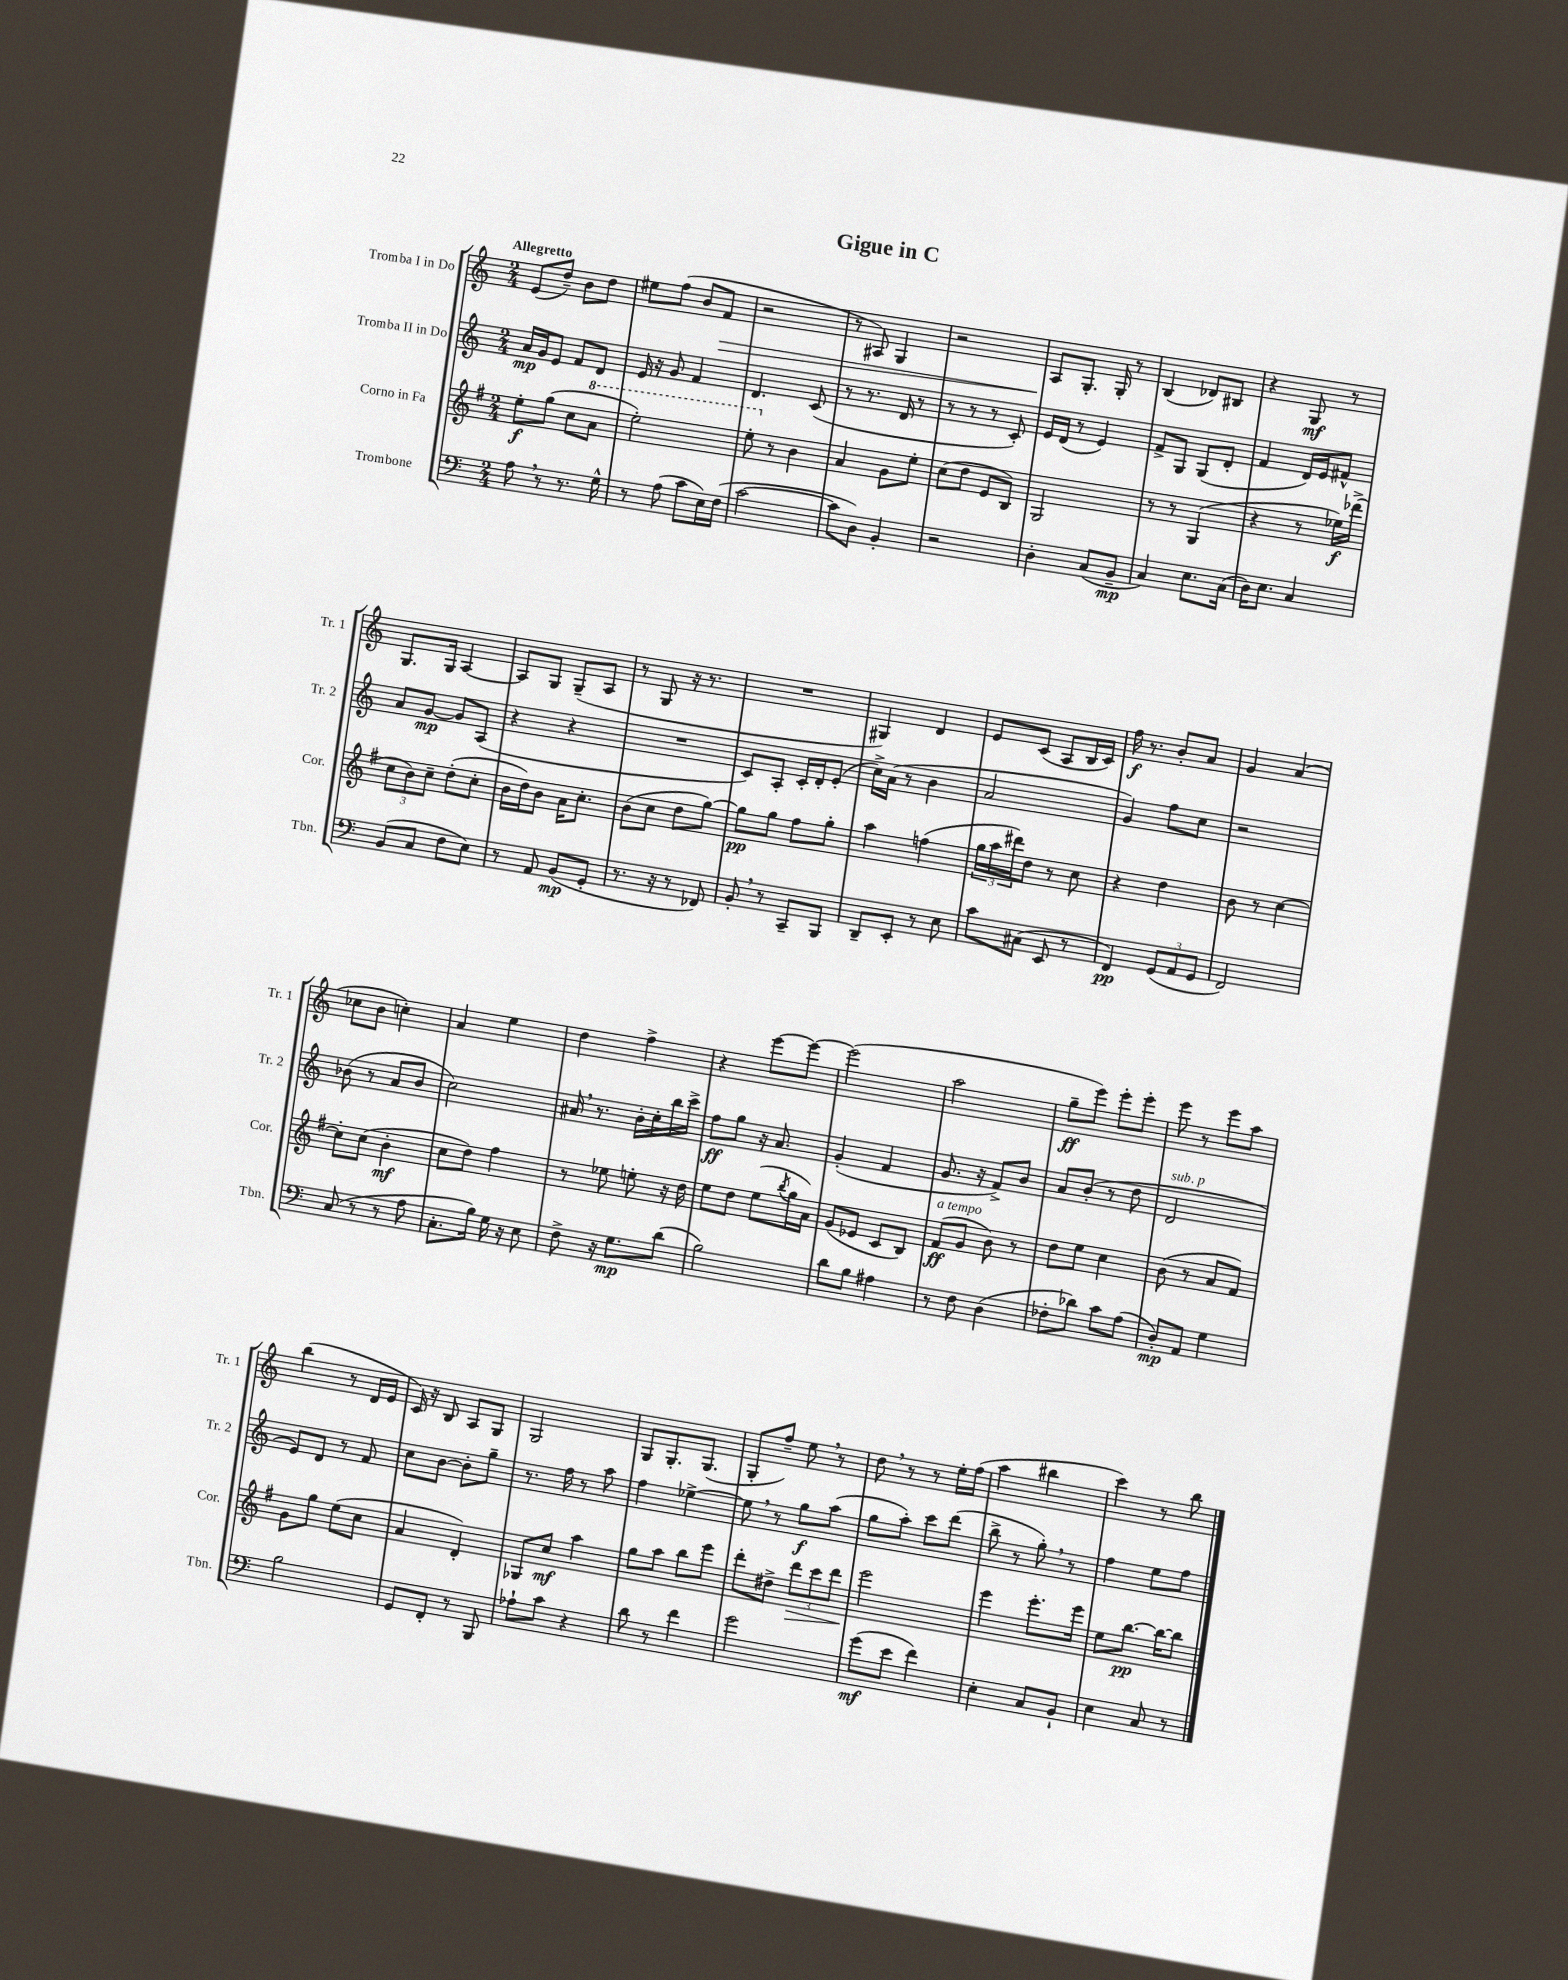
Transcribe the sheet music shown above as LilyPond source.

\header { title = "Gigue in C" }
<<
\new StaffGroup <<
\new Staff = "s0" \with { instrumentName = "Tromba I in Do" shortInstrumentName = "Tr. 1" } {
    \clef treble \key c \major \numericTimeSignature \time 2/4 \tempo "Allegretto"
    e'8( d''8--) b'8 d''8 |
    eis''8 f''8( b'8 f'8\> |
    r2 |
    r8 ais8) g4 |
    r2 |
    a8\! g8.-. g16-. r8 |
    b4( des'8) bis8 |
    r4 g8\mf r8 |
    g8. g16 a4~ |
    a8 g8 g8--( a8 |
    r8 g8 r16 r8. |
    R2 |
    gis4) d'4 |
    e'8 c'8( a8 b16 c'16) |
    f''16\f r8. b'8-. a'8 |
    g'4 a'4( |
    ces''8 b'8 c''4-.) |
    a'4 e''4 |
    d''4 f''4-> |
    r4 e'''8~ e'''8~ |
    e'''2( |
    a''2 |
    g''8--\ff e'''8) e'''8-. e'''8-. |
    e'''8 r8 e'''8 a''8 |
    b''4( r8 d'16 e'16 |
    c'16) r16 b8 a8 g8 |
    g2 |
    g8 g8.-. g8.( |
    g8-. f''8--) e''8 \breathe r8 |
    d''8 \breathe r8 r8 e''16-. f''16( |
    a''4 bis''4 |
    c'''4) r8 b''8 \bar "|." |
}
\new Staff = "s1" \with { instrumentName = "Tromba II in Do" shortInstrumentName = "Tr. 2" } {
    \clef treble \key c \major \numericTimeSignature \time 2/4
    a'16\mp g'16 e'8 f'8 d'8 |
    e'16 r16 g'8 f'4 |
    d'4. c'8( |
    r8 r8. d'16 r8 |
    r8 r8 r8 c'8-.) |
    e'16 d'16( r8 e'4) |
    f'8-> g8 g8( d'8-. |
    f'4 d'16) e'16 fis'8-^ |
    a'8 g'8~\mp g'8 a8( |
    r4 r4 |
    R2 |
    c'8) a8-. c'16-. d'16-. e'8-.( |
    c''16->) a'16( r8 b'4 |
    a'2 |
    g'4) f''8 c''8 |
    r2 |
    bes'8( r8 a'8 bes'8 |
    c''2) |
    ais'16 \breathe r8. b'16-. c''16-. b''16 c'''16-> |
    f''8\ff g''8 r16 a'8. |
    g'4-.( f'4 |
    g'8. r16 f'8->) b'8 |
    a'8 b'8-.( r8 d''8 |
    d'2^\markup { \italic "sub. p" } |
    e'8) d'8 r8 f'8 |
    c''8 b'8~ b'8-. g''8-- |
    r8. f''16 r8 a''8 |
    f''4 ees''4~-> |
    ees''8 \breathe r8 g''8\f a''8( |
    g''8 a''8-.) c'''8 d'''8( |
    b''8-> r8 g''8-.) \breathe r8 |
    f''4 e''8 f''8 \bar "|." |
}
\new Staff = "s2" \with { instrumentName = "Corno in Fa" shortInstrumentName = "Cor." } {
    \clef treble \key g \major \numericTimeSignature \time 2/4
    e''8-.\f g''8( c''8 \ottava #1 a''8 |
    e'''2-.) |
    e'''8-. \ottava #0 r8 b'4 |
    a'4 g'8 e''8-. |
    c''8( d''8 e'8 b8) |
    g2 |
    r8 r8 g4( |
    r4 r8 ees''16\f) des'''16->( |
    \tuplet 3/2 { c''8 b'8) c''8-- } d''8-.( c''8-. |
    b'16 d''16) b'8 a'16 c''8.-. |
    b'8( c''8 d''8 g''8~) |
    g''8\pp g''8 fis''8 g''8-. |
    a''4 f''4( |
    \tuplet 3/2 { g''16 a''16 dis'''16) } d''8 r8 c''8 |
    r4 d''4 |
    b'8 r8 c''4~ |
    c''8-. c''8( b'4-.\mf |
    c''8 d''8) fis''4 |
    r8 ees''8 e''8-. r16 d''16 |
    e''8 d''8 e''8( \acciaccatura { b''8 } g''16 a'16) |
    g'8( ees'8 c'8 b8) |
    fis'8\ff^\markup { \italic "a tempo" }( g'8 b'8) r8 |
    d''8 e''8 c''4 |
    b'8( r8 a'8 fis'8) |
    g'8 g''8 e''8( c''8 |
    a'4 d'4-.) |
    ges8 c''8\mf a''4 |
    g''8 a''8 b''8 e'''8 |
    d'''8-. dis''8-> \tuplet 3/2 { d'''8\> c'''8 d'''8 } |
    e'''2\! |
    e'''4 e'''8.-. e'''16 |
    e''8 b''8.~\pp b''16~ b''8 \bar "|." |
}
\new Staff = "s3" \with { instrumentName = "Trombone" shortInstrumentName = "Tbn." } {
    \clef bass \key c \major \numericTimeSignature \time 2/4
    a8 \breathe r8 r8. g16-^ |
    r8 a8( c'8 e16) f16( |
    c'2~ |
    c'8 d8) b,4-. |
    r2 |
    d4-. c8( b,8--\mp |
    c4) e8. c16( |
    d16) e8. c4 |
    b,8( c8 f8 e8) |
    r8 a,8 b,8\mp( g,8-. |
    r8. r16 r8 fes,8) |
    b,8-. \breathe r8 c,8-- b,,8 |
    d,8-- e,8-. r8 e8 |
    c'8 cis8( e,8 r8 |
    f,4\pp) \tuplet 3/2 { g,8( a,8 g,8 } |
    f,2) |
    c8( r8 r8 a8 |
    c8.-. b16) g16 r16 e8 |
    f8-> r16 g8.\mp d'8( |
    b2) |
    d'8 b8 ais4 |
    r8 f8 d4( |
    fes8-. des'8) c'8 a8( |
    d8-.\mp) a,8 g4 |
    b2 |
    g,8 f,8-. r8 b,,8 |
    aes8-! c'8 r4 |
    d'8 r8 f'4 |
    g'2 |
    g'8\mf( e'8 f'4) |
    e4-. c8 b,8-! |
    e4 c8 r8 \bar "|." |
}
>>
>>
\layout { \context { \Score \remove "Bar_number_engraver" } }
